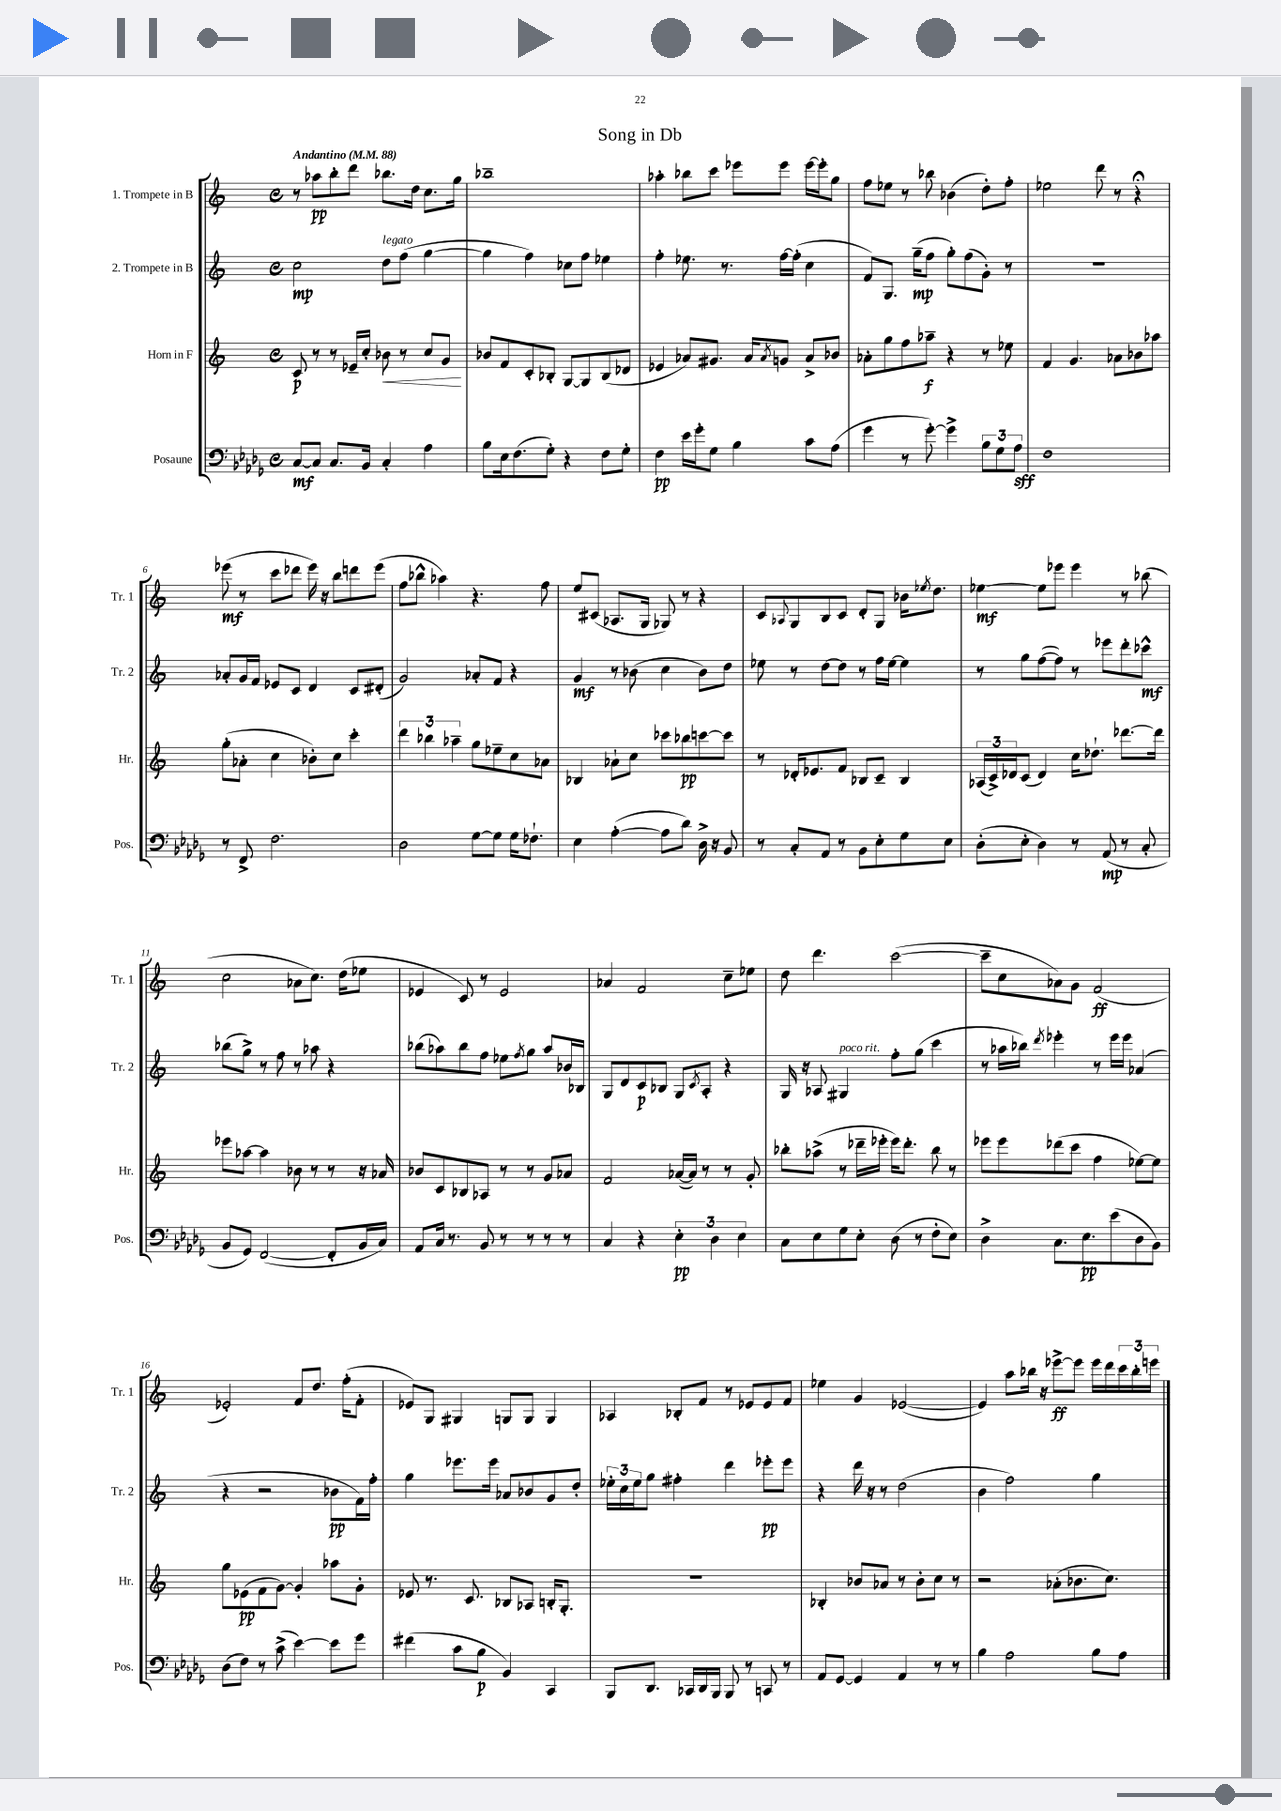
\header { title = "Song in Db" }
<<
\new StaffGroup <<
\new Staff = "s0" \with { instrumentName = "1. Trompete in B" shortInstrumentName = "Tr. 1" } {
    \clef treble \key c \major \defaultTimeSignature \time 4/4 \tempo "Andantino" 4 = 88
    r8 aes''8\pp b''8-. d'''8 bes''8. d''16 c''8. g''16 |
    bes''1-- |
    aes''4-. bes''8 c'''8 ees'''8 ees'''8 ees'''16~ ees'''16-. g''8 |
    f''8 ees''8 r8 bes''8 bes'4( d''8-.) f''8-. |
    ees''2 d'''8 r8 r4\fermata |
    ees'''8\mf( r8 c'''8 des'''8 ees'''16) r16 b''8 d'''8 ees'''8( |
    f''8 bes''8-^ aes''4) r4. f''8 |
    e''8 cis'8( aes8. g16 ges8) r8 r4 |
    c'8 \appoggiatura { aes8 } g8 b8 c'8 d'8-. g8 bes'16 \acciaccatura { ees''8 } d''8. |
    ees''4~\mf ees''8 ees'''8 ees'''4 r8 bes''8( |
    c''2 aes'8 c''8.) d''16( ees''8 |
    ees'4 c'8) r8 ees'2 |
    aes'4 f'2 c''8-- ees''8 |
    d''8 d'''4. c'''2~( |
    c'''8-- c''8 aes'8) g'8 f'2\ff( |
    ees'2-.) f'8 d''8. f''16-.( f'8-. |
    ees'8) g8 gis4 g8 g8 g4 |
    aes4 bes8-. f'8 r8 ees'8 ees'8 f'8 |
    ees''4 g'4 ees'2~( |
    ees'4) a''8 bes''16 r16 ees'''8~->\ff ees'''8 ees'''16 d'''16 \tuplet 3/2 { c'''16 bes''16-. e'''16 } \bar "|." |
}
\new Staff = "s1" \with { instrumentName = "2. Trompete in B" shortInstrumentName = "Tr. 2" } {
    \clef treble \key c \major \defaultTimeSignature \time 4/4
    c''2\mp d''8^\markup { \italic "legato" } f''8( g''4~ |
    g''4 f''4) ces''8 f''8 ees''4 |
    f''4-. ees''8. r8. f''16~ f''16-.( c''4 |
    f'8) g8. g''16--\mp( f''8 g''8-.) f''8( g'8-.) r8 |
    r1 |
    aes'8-. g'16 f'16 ees'8 c'8 d'4 c'8 dis'8-.( |
    g'2) aes'8-. f'8 r4 |
    g'4\mf r8 bes'8( c''4 bes'8) d''8 |
    ees''8 r8 d''8~ d''8 r8 f''16 ees''16~ ees''4 |
    r8 g''8 f''8~( f''8) r8 ees'''8 d'''8-. ces'''8-^\mf |
    bes''8( g''8->) r8 f''8 r8 aes''8 r4 |
    bes''8( aes''8) bes''8 f''8 ees''8 \acciaccatura { f''8 } g''8 aes''8 bes'16 bes16 |
    g8 d'8 c'8\p bes8 g8 \acciaccatura { c'8 } a8-. r4 |
    g16 r16 aes8 gis4^\markup { \italic "poco rit." } f''8-. g''8( c'''4 |
    r8 aes''16 bes''16) \acciaccatura { d'''8 } ees'''4-. r8 ees'''16 ees'''16 aes'4( |
    r4 r2 bes'8\pp f'16) f''16-. |
    g''4 ees'''8. ees'''16 aes'8 bes'8 g'8 d''8-. |
    \tuplet 3/2 { ees''16-. c''16 ees''16 } g''8 fis''4-. d'''4 ees'''8-.\pp ees'''8 |
    r4 d'''16 r16 r8 d''2( |
    b'4 f''2) g''4 \bar "|." |
}
\new Staff = "s2" \with { instrumentName = "Horn in F" shortInstrumentName = "Hr." } {
    \clef treble \key c \major \defaultTimeSignature \time 4/4
    c'8\p r8 r8 ees'16-- c''16-. bes'8\< r8 c''8 g'8\! |
    bes'8 f'8 c'8-. bes8-. g8~ g8 bes8( des'8 |
    ees'4 aes'8) gis'8. aes'16 \acciaccatura { aes'8 } g'8 aes'8-> bes'8 |
    aes'8-. g''8 f''8 aes''8--\f r4 r8 ees''8 |
    f'4 g'4. aes'8 bes'8 aes''8 |
    g''8-.( aes'8-. c''4 bes'8-.) c''8 c'''4-. |
    \tuplet 3/2 { d'''4 bes''4 aes''4-- } g''8 ees''8-- c''8 aes'8 |
    bes4 aes'8-! c''8 ces'''8 bes''8\pp c'''8~ c'''8 |
    r8 des'16-. ees'8. f'8 bes8 c'8-- bes4 |
    \tuplet 3/2 { aes16( c'16->) des'16 } c'8( des'4) c''16 des''8.-! des'''8.~ des'''16 |
    ees'''8 aes''8~ aes''4 bes'8 r8 r8 r16 aes'16 |
    bes'8 c'8 bes8 aes8 r8 r8 g'8 aes'8 |
    f'2 aes'16~( aes'16) r8 r8 g'8-. |
    bes''8-. aes''8->( r8 des'''16-- ees'''16-. ees'''16) des'''8.-. bes''8 r8 |
    ees'''8 ees'''8 des'''8( c'''8 f''4 ees''8~) ees''8 |
    g''8 ees'8\pp( f'8 g'8~) g'4-. aes''8 g'8-. |
    ees'8 r8. c'8. bes8 aes8 b16-. g8.-. |
    R1 |
    bes4-. bes'8 aes'8 r8 bes'8-. c''8 r8 |
    r2 aes'8-.( bes'8. c''8.) \bar "|." |
}
\new Staff = "s3" \with { instrumentName = "Posaune" shortInstrumentName = "Pos." } {
    \clef bass \key des \major \defaultTimeSignature \time 4/4
    c8~\mf c8 c8. bes,16 c4-. aes4 |
    bes8 ees16 f8.( ges8-.) r4 f8 ges8-. |
    f4\pp ees'16 ges'16-. ges8 bes4 c'8 aes8( |
    ges'4 r8 ges'8~-.) ges'4-> \tuplet 3/2 { bes8 ges8 aes8\sff } |
    f1 |
    r8 f,8-> f2. |
    des2 ges8~ ges8 ges16 fes8.-! |
    ees4 aes4~-.( aes8 des'8) des16-> r16 bes,8 |
    r8 c8-. aes,8 r8 bes,8 ees8-. ges8 ees8 |
    des8-.( ees8-. des4) r8 aes,8\mp( r8 c8-. |
    bes,8 ges,8) f,2~( f,8-. bes,16 c16) |
    aes,8 c16 r8. bes,8 r8 r8 r8 r8 |
    c4 r4 \tuplet 3/2 { ees4-.\pp des4 ees4 } |
    c8 ees8 ges8 ees8-. des8( r8 f8-. ees8) |
    des4-> c8. ees8.\pp ees'8( des8 bes,8) |
    des8( f8) r8 c'8->( ees'4~) ees'8 ges'8 |
    fis'4( c'8 bes8\p bes,4) c,4 |
    bes,,8 des,8. ces,16 des,16 bes,,16 bes,,8 r8 c,8 r8 |
    aes,8 ges,8~ ges,4 aes,4 r8 r8 |
    bes4 aes2 bes8 aes8 \bar "|." |
}
>>
>>
